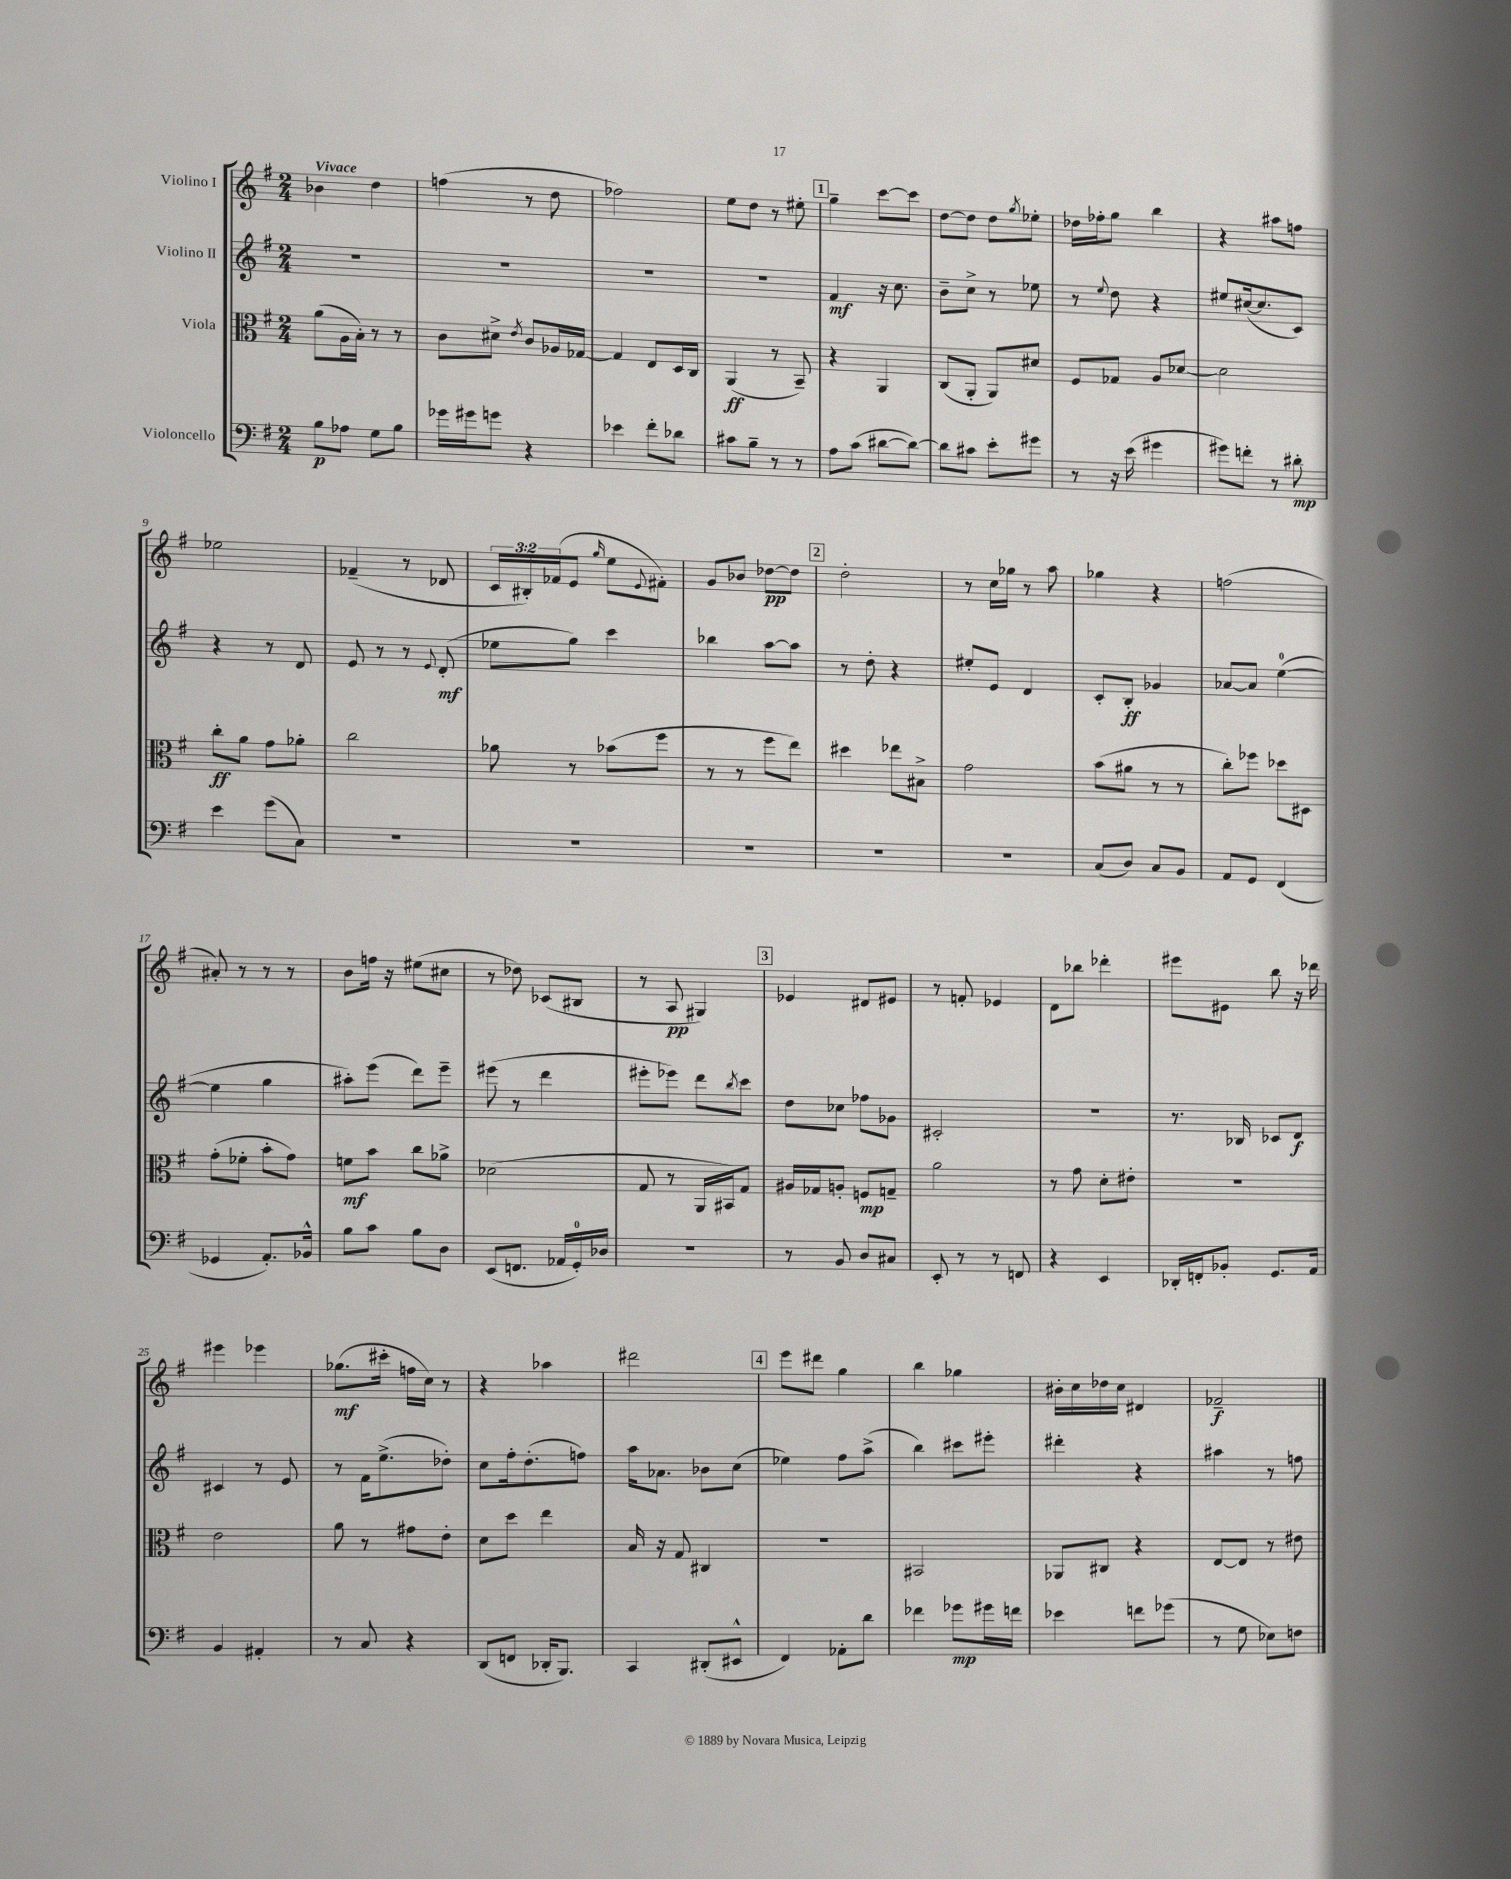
<<
\new StaffGroup <<
\new Staff = "s0" \with { instrumentName = "Violino I" } {
    \clef treble \key g \major \numericTimeSignature \time 2/4 \override Staff.TupletNumber.text = #tuplet-number::calc-fraction-text \tempo "Vivace"
    bes'4 d''4 |
    f''4( r8 d''8 |
    fes''2) |
    e''8 d''8 r8 eis''8-. |
    \mark \markup { \box "1" } g''4-- c'''8~ c'''8 |
    d''8~ d''8 d''8 \acciaccatura { g''8 } ees''8-. |
    des''16 fes''16-. g''8 b''4 |
    r4 ais''8 f''8 |
    ees''2 |
    fes'4--( r8 des'8 |
    \tuplet 3/2 { c'16 bis16-.) fes'16( } e'8 \grace { g''16 } e''8 \appoggiatura { e'8 } fis'8-.) |
    g'8 bes'8 des''8~\pp des''8 |
    \mark \markup { \box "2" } d''2-. |
    r8 c''16 ges''16 r8 a''8 |
    ges''4 r4 |
    f''2( |
    ais'8-.) r8 r8 r8 |
    b'8 f''16 r16 eis''8( cis''8 |
    r8 des''8) ces'8( bis8 |
    r8 a8\pp gis4) |
    \mark \markup { \box "3" } ees'4 dis'8 eis'8 |
    r8 f'8-. ees'4 |
    d'8 bes''8 des'''4-. |
    eis'''8 eis'8 b''8 r16 des'''16 |
    eis'''4 ees'''4 |
    ges''8.\mf( cis'''16-. f''16 c''16) r8 |
    r4 aes''4 |
    dis'''2 |
    \mark \markup { \box "4" } e'''8 dis'''8 g''4 |
    b''4 ges''4 |
    bis'16-. c''16 des''16 c''16 dis'4 |
    fes'2--\f \bar "|." |
}
\new Staff = "s1" \with { instrumentName = "Violino II" } {
    \clef treble \key g \major \numericTimeSignature \time 2/4
    R2 |
    R2 |
    R2 |
    R2 |
    \mark \markup { \box "1" } fis'4\mf r16 c''8. |
    b'8-- c''8-> r8 ees''8 |
    r8 \appoggiatura { e''8 } d''8 r4 |
    eis''8 cis''16~( cis''8. c'8) |
    r4 r8 d'8 |
    e'8 r8 r8 \appoggiatura { e'8 } d'8-.\mf( |
    ees''8 g''8) c'''4 |
    bes''4 a''8~ a''8 |
    \mark \markup { \box "2" } r8 d''8-. r4 |
    eis''8-. e'8 d'4 |
    c'8-. b8-.\ff ges'4 |
    aes'8~ aes'8 e''4-0~( |
    e''4 g''4 |
    ais''8-.) e'''8( d'''8) e'''8-- |
    eis'''8( r8 d'''4 |
    eis'''8-. ees'''8) d'''8 \acciaccatura { b''8 } c'''8 |
    \mark \markup { \box "3" } d''8 ces''8 fes''8 ges'8 |
    cis'2-. |
    r2 |
    r8. bes16 ces'8 d'8\f |
    cis'4 r8 e'8 |
    r8 fis'16 e''8.->( des''8-.) |
    c''8 fis''16-. d''8.-.( f''8) |
    a''16 aes'8. bes'8 c''8( |
    \mark \markup { \box "4" } ees''4) fis''8 a''8->( |
    b''4) cis'''8 eis'''8-. |
    dis'''4-. r4 |
    ais''4 r8 f''8 \bar "|." |
}
\new Staff = "s2" \with { instrumentName = "Viola" } {
    \clef alto \key g \major \numericTimeSignature \time 2/4
    a'8( a16 b16-.) r8 r8 |
    c'8 dis'8-> \acciaccatura { e'8 } c'8 aes16 ges16~ |
    ges4 e8 d16 c16 |
    a,4\ff( r8 b,8--) |
    \mark \markup { \box "1" } r4 a,4 |
    c8( a,8-. a,8) dis'8 |
    fis8 ges8 a8 des'8~ |
    des'2 |
    c''8-.\ff a'8 g'8 aes'8-. |
    c''2 |
    aes'8 r8 bes'8( fis''8 |
    r8 r8 fis''8 e''8) |
    \mark \markup { \box "2" } dis''4 ees''8 bis8-> |
    g'2 |
    b'8( ais'8 r8 r8 |
    c''8-.) fes''8 des''8 dis8 |
    g'8-.( fes'8-. b'8-. g'8) |
    f'8\mf b'8 c''8 aes'8-> |
    des'2( |
    g8 r8 a,16 bis,16) g8 |
    \mark \markup { \box "3" } ais16 ges16 a8-. f8\mp g8-- |
    a'2 |
    r8 g'8 d'8-. eis'8-. |
    R2 |
    e'2 |
    a'8 r8 gis'8 e'8-. |
    d'8 d''8 e''4 |
    b16 r16 g8 cis4 |
    \mark \markup { \box "4" } R2 |
    bis,2 |
    aes,8 cis8 r4 |
    e8~ e8 r8 eis'8 \bar "|." |
}
\new Staff = "s3" \with { instrumentName = "Violoncello" } {
    \clef bass \key g \major \numericTimeSignature \time 2/4
    b8\p aes8 g8 b8 |
    ges'16 gis'16 g'8 r4 |
    ees'4 fis'8-. des'8 |
    cis'8 b8-- r8 r8 |
    \mark \markup { \box "1" } a8 c'8( dis'8~ dis'8~) |
    dis'8 cis'8 e'8-. gis'8 |
    r8 r16 e'16( gis'4 |
    gis'8) f'8-. r8 dis'8-.\mp |
    e'4 g'8( c8) |
    R2 |
    R2 |
    R2 |
    \mark \markup { \box "2" } R2 |
    R2 |
    c8( d8) c8 b,8 |
    a,8 g,8 fis,4( |
    ges,4 a,8.-.) bes,16-^ |
    b8 c'8 b8 d8 |
    e,8( f,8. aes,16 g,16-0-.) des16 |
    r2 |
    \mark \markup { \box "3" } r8 b,8 d8 cis8 |
    e,8-. r8 r8 f,8 |
    r4 e,4 |
    des,16-. f,16-. bes,8-. g,8. a,16 |
    b,4 ais,4-. |
    r8 c8 r4 |
    d,8( f,8 des,16-. b,,8.) |
    c,4 dis,8-.( eis,8-^ |
    \mark \markup { \box "4" } fis,4) aes,8-. d'8 |
    fes'4 ges'8\mp gis'16 f'16 |
    ees'4 f'8 ges'8( |
    r8 g8 ees8) f8 \bar "|." |
}
>>
>>
